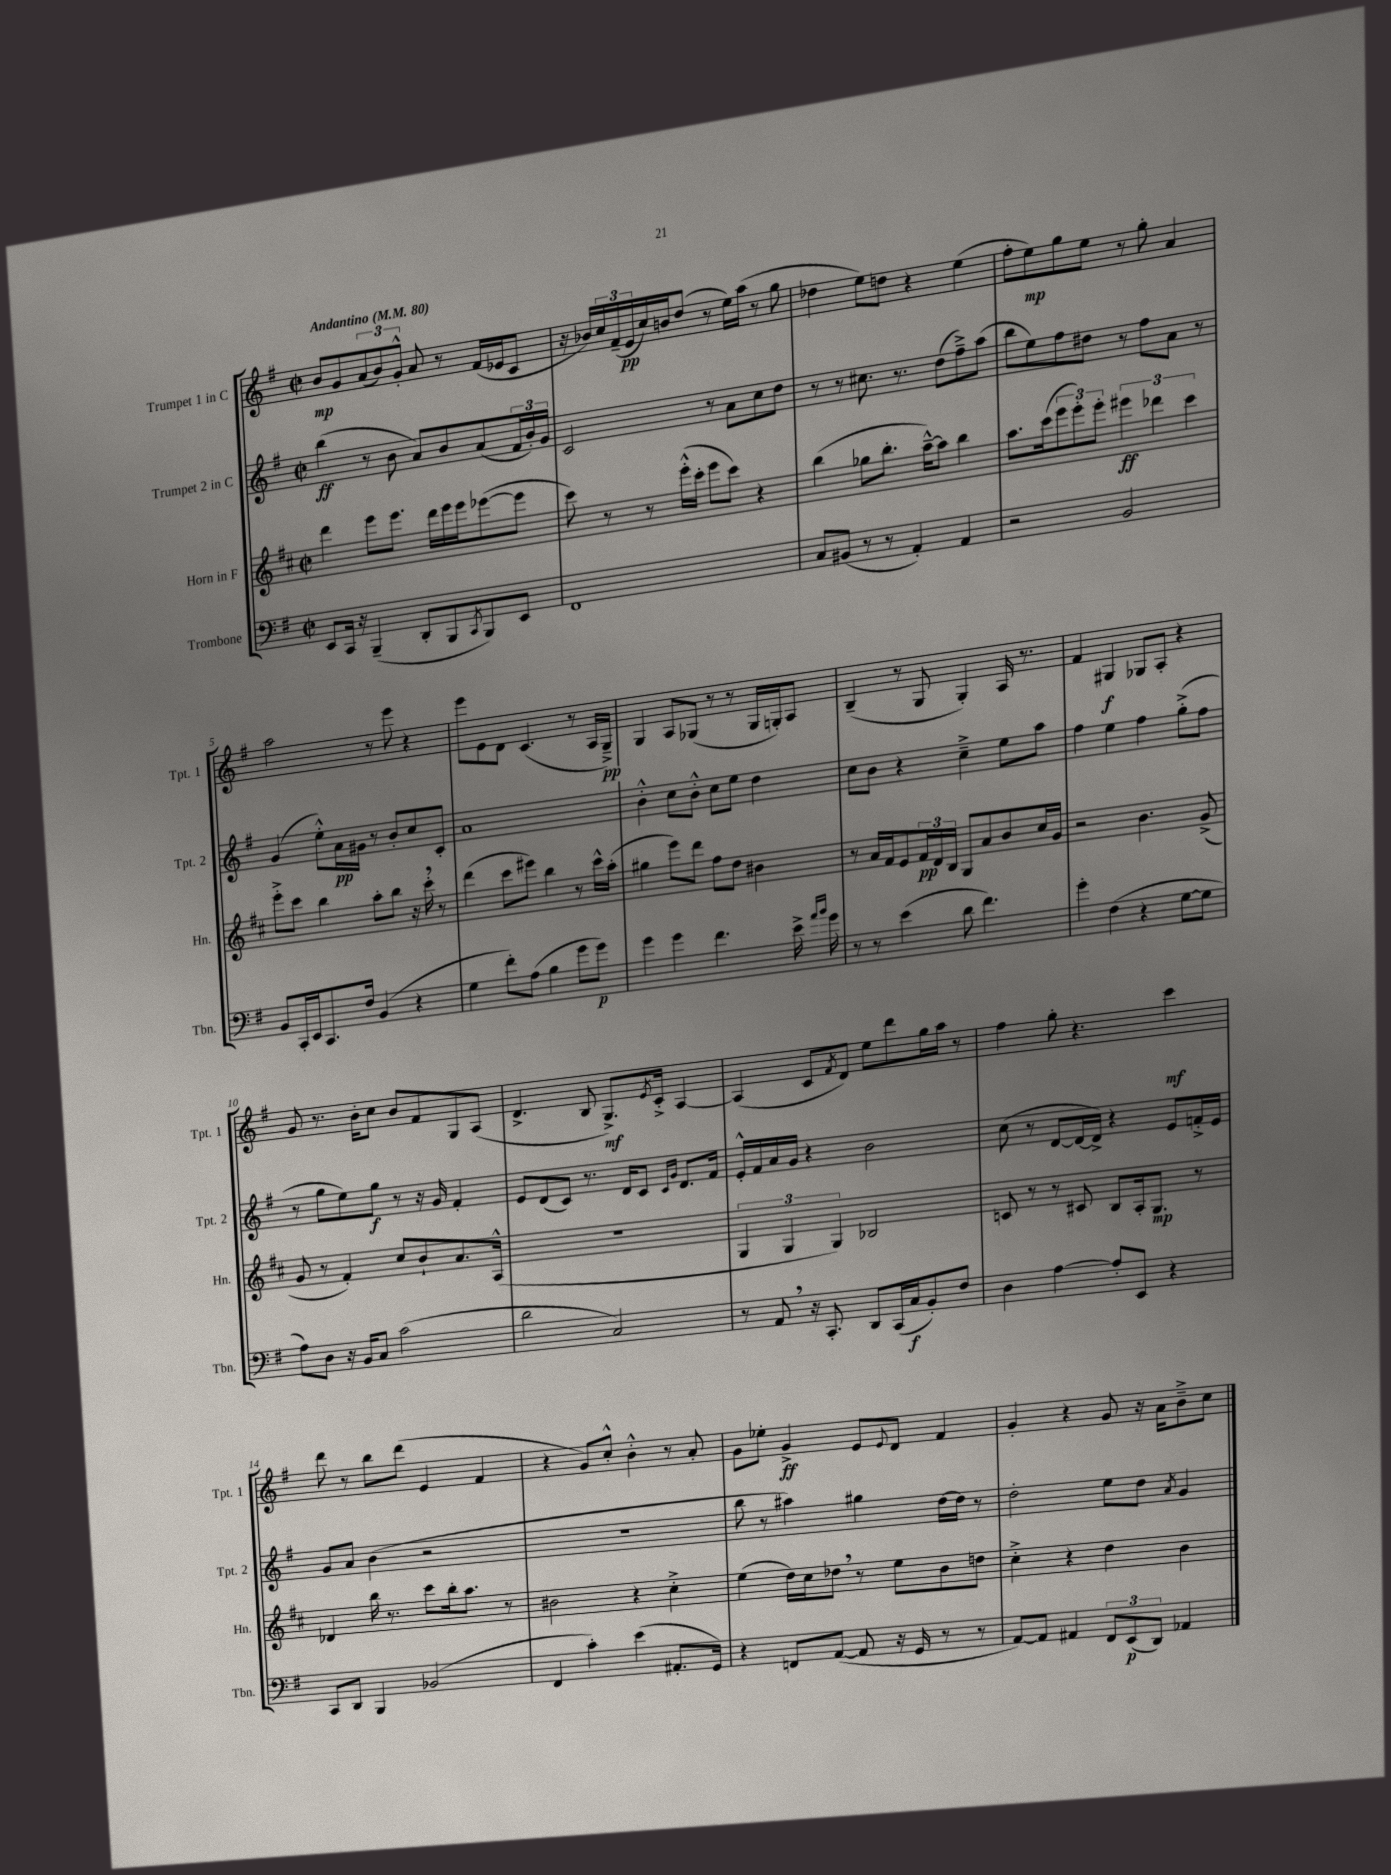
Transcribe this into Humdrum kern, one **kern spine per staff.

**kern	**kern	**kern	**kern
*staff4	*staff3	*staff2	*staff1
*clefF4	*clefG2	*clefG2	*clefG2
*k[f#]	*k[f#c#]	*k[f#]	*k[f#]
*M2/2	*M2/2	*M2/2	*M2/2
*met(c|)	*met(c|)	*met(c|)	*met(c|)
*MM80	*MM80	*MM80	*MM80
8EE	4ddd	(4bb	8b
16CC	.	.	8g
16r	.	.	.
(4BBB~	8eee	8r	(12a
.	.	.	12b)
.	8.eee	8b	.
.	.	.	12g'^^
8DD'	.	8a)	8a
.	16ddd	.	.
8BBB	16eee	8b	8r
.	16eee	.	.
8qCC	.	.	.
8BBB)	([8eee-	(8a	(16f#
.	.	.	16e-
8EE	8eee-]	24f#	8c
.	.	24b')	.
.	.	24g	.
=	=	=	=
1FF#	8ccc#)	2c	16r
.	.	.	16b-)
.	8r	.	24cc
.	.	.	(24f#~
.	.	.	24e
.	8r	.	16cc)
.	.	.	16b
.	(16eee'^^	.	(8dd
.	16ccc#'	.	.
.	8eee	8r	8r
.	8ccc#)	8a	16ee)
.	.	.	(16aa
.	4r	8cc	8r
.	.	8dd	8gg
=	=	=	=
8C	(4bb	8r	4dd-
(8BB#	.	8r	.
8r	8gg-	8.cc#	8ee)
8r	8.bb'	.	8dd
.	.	8.r	.
4AA')	.	.	4r
.	[16aa~^^)	.	.
.	8aa]	(8dd	.
4AA	4bb	8ff#~^)	(4ee
.	.	(8aa	.
=	=	=	=
2r	8.aa	8bb	8ff#'
.	.	8ee)	8ee)
.	(16ccc#	.	.
.	12eee	8ff#	8gg
.	12eee')	.	.
.	.	8dd#	8ee
.	12eee'	.	.
2BB	6eee#	8r	8r
.	.	8ff#	8gg'
.	6ddd-	.	.
.	.	8a	4a
.	6ccc#	.	.
.	.	8r	.
=	=	=	=
8BB	8eee'^	(4g	2aa
16CC'	8ccc#	.	.
16EE	.	.	.
8.CC	4bb	8ee'^^)	.
.	.	16a	.
16F#	.	16g#	.
(4BB	8aa'	8r	8r
.	8bb	8b'	8eee
4r	16r	8cc	4r
.	16ccc#'	.	.
.	8r	8c'	.
=	=	=	=
4G	(4ddd	1a	8eee
.	.	.	8e
8f#')	8ccc#	.	8d
(8A	8eee#)	.	(4.c
4B	4bb	.	.
8g	8r	.	8r
8g)	16ccc#^^	.	16A
.	(16aa'	.	16G~^)
=	=	=	=
4g	4gg#	4b'^^	4G
4g	8eee)	8cc	8A
.	8ddd	8b'^^	(8G-
4.f#	8ff#	8cc	8r
.	8dd	8ee	8r
.	4b#	4dd	16G-
.	.	.	16G')
16e^	.	.	8A
16qqa	.	.	.
16qqb	.	.	.
16g	.	.	.
=	=	=	=
8r	8r	8cc	(4B~
8r	16a	8b	.
.	16f#	.	.
(4e	8e	4r	8r
.	24f#	.	8G
.	24d	.	.
.	24B	.	.
8d	8G	4cc~^	4G')
4.f#)	8a	.	.
.	8b	8ee	16A
.	.	.	8.r
.	16cc#	8aa	.
.	16g	.	.
=	=	=	=
4g'	2r	4ff#	4f#
(4F#	.	4ee	4G#
4r	4.b	4ff#	8G-
.	.	.	8A'
[8G	.	(8gg'^	4r
8G]	(8g^	8ff#	.
=	=	=	=
8A)	8g	8r	8g
8D	8r	8gg	8.r
16r	4f#')	8ee)	.
16BB	.	.	16b'
8C	.	8gg	8cc
(2c	8cc#	8r	8b
.	8b`	16r	8f#
.	.	16g	.
.	8.a	4f#'	8G
.	.	.	(8A
.	(16A^^	.	.
=	=	=	=
2d	1r	8e	4.d^
.	.	(8d	.
.	.	8c)	.
.	.	8.r	8B
2C)	.	.	8.G^)
.	.	16d	.
.	.	8c	.
.	.	.	8qe
.	.	.	16c'^
.	.	16qqc	.
.	.	16qqg	.
.	.	8.d	[4A
.	.	16f#	.
=	=	=	=
8r	6G	16e'^^	(4A]
.	.	16f#	.
8AA	.	16a	.
.	6G	.	.
.	.	16g	.
16r	.	4r	8c
8.CC'	.	.	.
.	6G)	.	.
.	.	.	8qf#
.	.	.	8d)
8DD	2B-	2b	8ee
(16CC	.	.	8ddd
16C	.	.	.
8BB')	.	.	16gg
.	.	.	16aa
8F#	.	.	8r
=	=	=	=
4D	8c	(8cc	4ff#
.	8r	8r	.
[4A	8r	[8d	8gg'
.	8c#	16d_	4.r
.	.	16d^])	.
8A']	8B	4r	.
8EE	16A'	.	.
.	8.G	.	.
4r	.	8e	4ccc
.	8r	16f'^	.
.	.	16e	.
=	=	=	=
8CC	4d-	8g	8ddd
8DD	.	8a	8r
4BBB	16bb	(4b	8bb
.	8.r	.	.
.	.	.	(8ddd
(2BB-	8ccc#	2r	4e
.	16bb'	.	.
.	8.aa	.	.
.	.	.	4f#
.	8r	.	.
=	=	=	=
4FF#	2b#	1r	4r
4c')	.	.	8g)
.	.	.	8cc'^^
(4e	4r	.	4b'^^
8.AA#'	4cc#'^	.	8r
.	.	.	8a'
16GG)	.	.	.
=	=	=	=
4r	(4ee	8bb	8g
.	.	8r	8ee-'
8FF	16dd)	4aa#)	4g^
.	16cc#	.	.
([8AA	8dd-	.	.
8AA]	8r	4gg#	8e
.	.	.	8qqe
16r	8ee	.	8d
16GG	.	.	.
8r	8b	[16dd	4f#
.	.	16dd]	.
8r	8dd	8r	.
=	=	=	=
[8AA)	4cc#'^	2dd'	4g'
8AA]	.	.	.
4AA#	4r	.	4r
12FF#	4dd	8ee	8g
(12EE	.	.	.
.	.	8dd	16r
12DD)	.	.	.
.	.	.	16a
.	.	8qa	.
4AA-	4b	4g	8b~^
.	.	.	8cc
==	==	==	==
*-	*-	*-	*-
